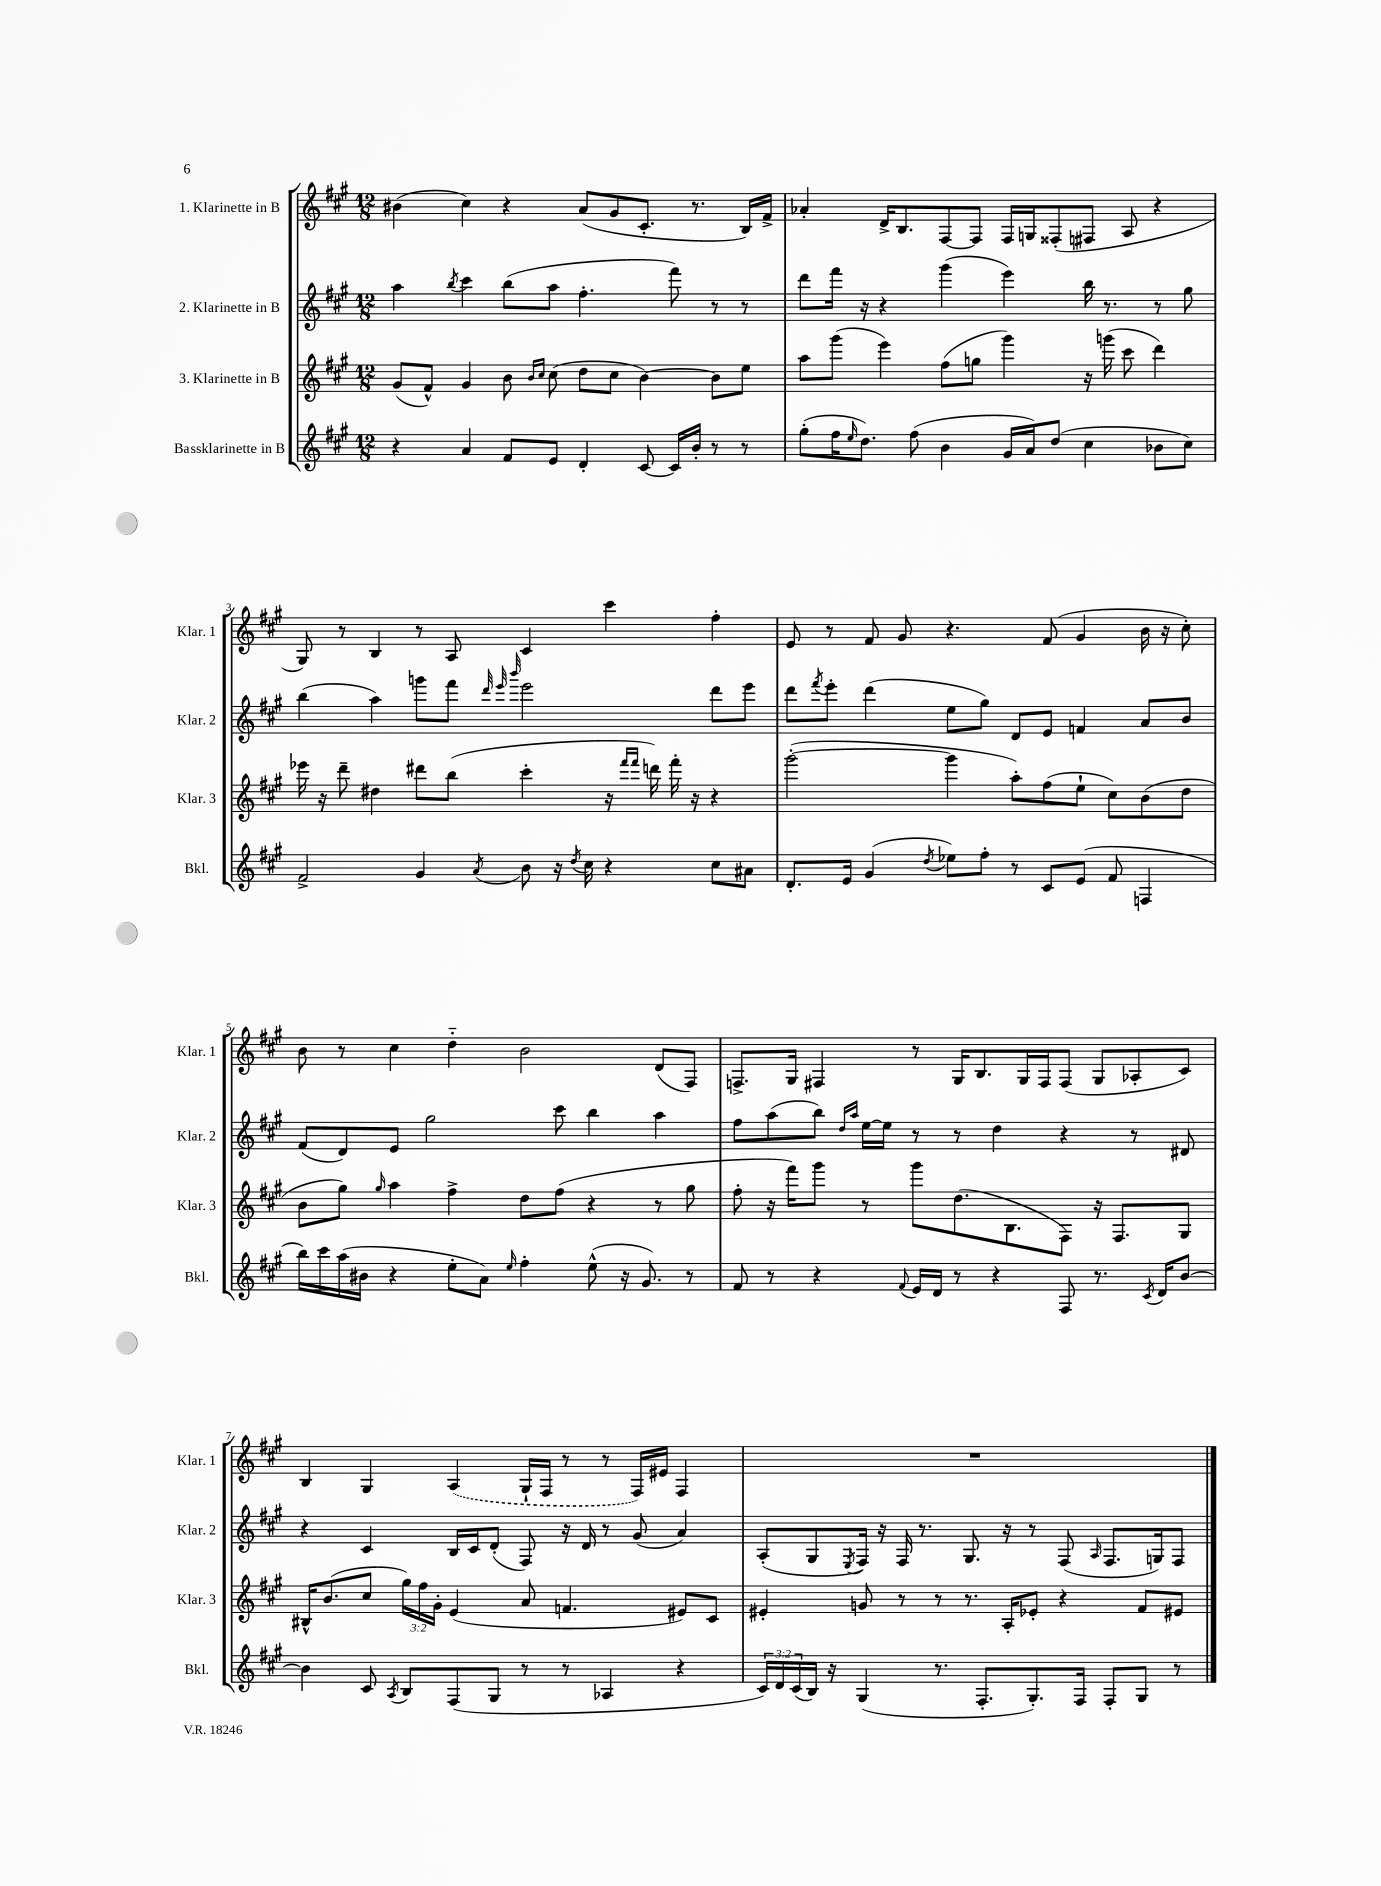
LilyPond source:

<<
\new StaffGroup <<
\new Staff = "s0" \with { instrumentName = "1. Klarinette in B" shortInstrumentName = "Klar. 1" } {
    \clef treble \key a \major \numericTimeSignature \time 12/8
    bis'4( cis''4) r4 a'8( gis'8 cis'8.-. r8. b16) fis'16-> |
    aes'4-. d'16-> b8. fis8~ fis8 fis16 g16 fisis8-.( fis8 a8 r4 |
    gis8) r8 b4 r8 a8 cis'4 cis'''4 fis''4-. |
    e'8 r8 fis'8 gis'8 r4. fis'8( gis'4 b'16 r16 cis''8-.) |
    b'8 r8 cis''4 d''4-_ b'2 d'8( fis8) |
    f8.-> gis16 fis4 r8 gis16 b8. gis16 fis16 fis8( gis8 aes8-. cis'8) |
    b4 gis4 \once \slurDashed a4( gis16-! fis16 r8 r8 fis16) eis'16 fis4 |
    R1. \bar "|." |
}
\new Staff = "s1" \with { instrumentName = "2. Klarinette in B" shortInstrumentName = "Klar. 2" } {
    \clef treble \key a \major \numericTimeSignature \time 12/8
    a''4 \acciaccatura { b''8 } cis'''4 b''8( a''8 fis''4.-. fis'''8) r8 r8 |
    d'''8 fis'''16 r16 r4 gis'''4( e'''4) b''16 r8. r8 gis''8 |
    b''4( a''4) g'''8 fis'''8 \grace { d'''32 e'''32 b'''32 } e'''2 d'''8 e'''8 |
    d'''8 \acciaccatura { fis'''8 } e'''8-. d'''4( e''8 gis''8) d'8 e'8 f'4 a'8 b'8 |
    fis'8( d'8) e'8 gis''2 cis'''8 b''4 a''4 |
    fis''8 a''8( b''8) \grace { d''16 a''16 } e''16~ e''16 r8 r8 d''4 r4 r8 dis'8 |
    r4 cis'4 b16 cis'16 d'8-.( fis8) r16 d'16 r8 gis'8( a'4) |
    a8-.( gis8 \acciaccatura { e8 } fis16) r16 fis16 r8. gis8. r16 r8 fis8( \grace { a16 } fis8. g16) fis8 \bar "|." |
}
\new Staff = "s2" \with { instrumentName = "3. Klarinette in B" shortInstrumentName = "Klar. 3" } {
    \clef treble \key a \major \numericTimeSignature \time 12/8 \override Staff.TupletNumber.text = #tuplet-number::calc-fraction-text
    gis'8( fis'8-^) gis'4 b'8 \grace { b'16 cis''16 } cis''8( d''8 cis''8 b'4~) b'8 e''8 |
    a''8 gis'''8( e'''4) fis''8( g''8 gis'''4) r16 g'''16( cis'''8 d'''4) |
    ees'''16 r16 d'''8-- dis''4 dis'''8 b''8( cis'''4-. r16 \grace { fis'''16 fis'''16 } d'''16) fis'''16-. r16 r4 |
    gis'''2~-.( gis'''4 a''8-.) fis''8( e''8-! cis''8) b'8( d''8 |
    b'8 gis''8) \grace { gis''16 } a''4 fis''4-> d''8 fis''8( r4 r8 gis''8 |
    fis''8-. r16 fis'''16) gis'''8 r8 gis'''8 d''8.( b8. fis8) r16 fis8. gis8 |
    bis16-^ b'8.( cis''8 \tuplet 3/2 { gis''16) fis''16 gis'16-. } e'4( a'8 f'4. eis'8) cis'8 |
    eis'4-. g'8 r8 r8 r8. a16-. ees'8-. r4 fis'8 eis'8 \bar "|." |
}
\new Staff = "s3" \with { instrumentName = "Bassklarinette in B" shortInstrumentName = "Bkl." } {
    \clef treble \key a \major \numericTimeSignature \time 12/8 \override Staff.TupletNumber.text = #tuplet-number::calc-fraction-text
    r4 a'4 fis'8 e'8 d'4-. cis'8~ cis'16 b'16-. r8 r8 |
    gis''8-.( fis''16 \grace { e''16 } d''8.) fis''8( b'4 gis'16 a'16) d''8( cis''4 bes'8 cis''8) |
    fis'2-> gis'4 \acciaccatura { a'8 } b'8 r16 \acciaccatura { d''8 } cis''16 r4 cis''8 ais'8 |
    d'8.-. e'16 gis'4( \acciaccatura { d''8 } ees''8) fis''8-. r8 cis'8 e'8( fis'8 f4 |
    b''16) cis'''16 a''16( bis'16 r4 e''8-. a'8) \grace { e''16 } fis''4-. e''8-^( r16 gis'8.) r8 |
    fis'8 r8 r4 \appoggiatura { fis'8 } e'16 d'16 r8 r4 fis8 r8. \acciaccatura { cis'8 } d'16 b'8~ |
    b'4 cis'8 \acciaccatura { a8 } b8 fis8( gis8 r8 r8 aes4 r4 |
    \tuplet 3/2 { cis'16) d'16 cis'16( } b16) r16 gis4( r8. fis8.-. gis8.-.) fis16 fis8-. gis8 r8 \bar "|." |
}
>>
>>
